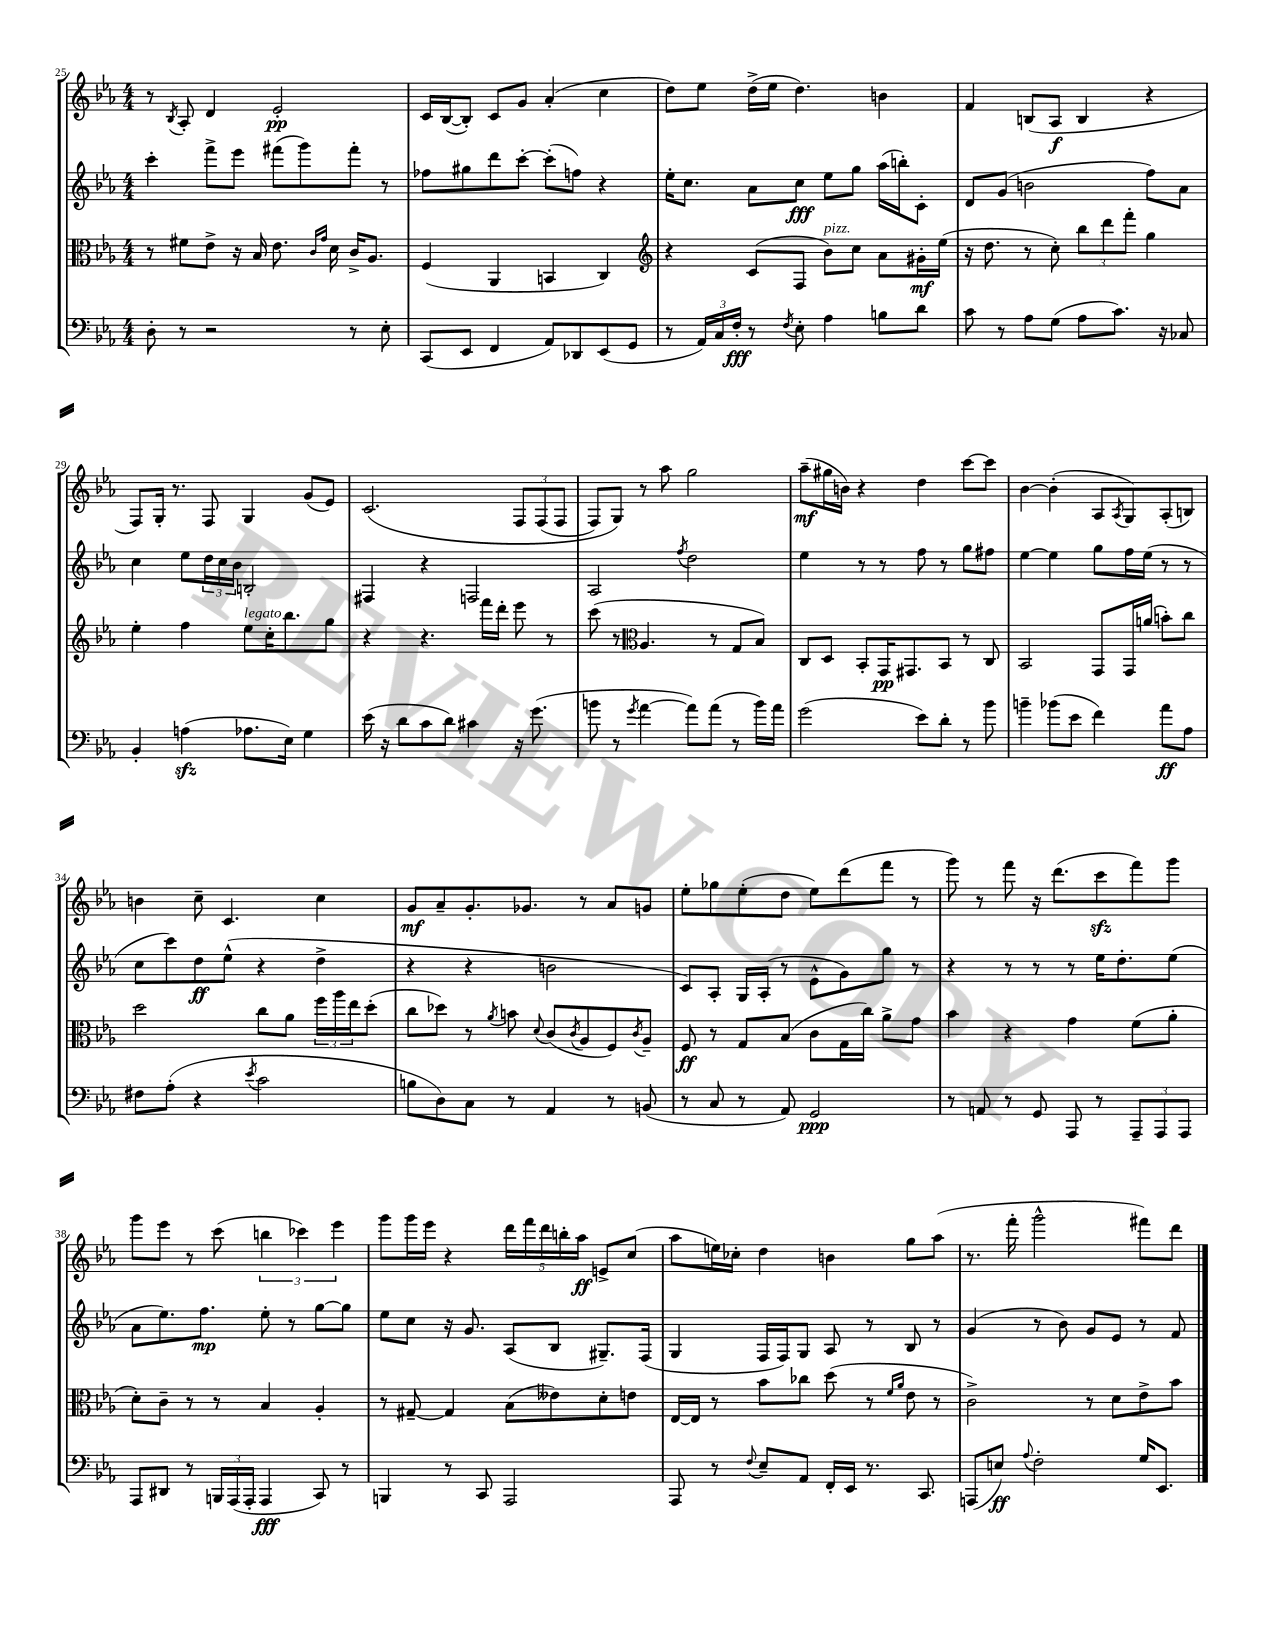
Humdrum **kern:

**kern	**kern	**kern	**kern
*staff4	*staff3	*staff2	*staff1
*clefF4	*clefC3	*clefG2	*clefG2
*k[b-e-a-]	*k[b-e-a-]	*k[b-e-a-]	*k[b-e-a-]
*M4/4	*M4/4	*M4/4	*M4/4
8D'	8r	4ccc'	8r
.	.	.	8qB-
8r	8f#	.	8A-'
2r	8e-^	8fff^	4d
.	16r	8eee-	.
.	16B-	.	.
.	8.e-	(8fff#	2e-'
.	.	8ggg)	.
.	16qqc	.	.
.	16qqg	.	.
.	16d	.	.
8r	16c^	8fff#'	.
.	8.A-	.	.
8E-'	.	8r	.
=	=	=	=
(8CC	(4F	8ff-	16c
.	.	.	([16B-
8EE-	.	8gg#	8B-'])
4FF	4AA-	8ddd	8c
.	.	[8ccc'	8g
8AA-)	4BB	(8ccc']	(4a-'
8DD-	.	8ff)	.
(8EE-	4C)	4r	4cc
8GG	.	.	.
=	=	=	=
*	*clefG2	*	*
8r	4r	16ee-'	8dd)
.	.	8.cc	.
24AA-)	.	.	8ee-
24C	.	.	.
24F'	.	.	.
8r	(8c	8a-	(16dd^
.	.	.	16ee-
8qF	.	.	.
8E-'	8F	8cc	4.dd)
4A-	8b-)	8ee-	.
.	8cc	8gg	.
8B	8a-	(16aa-	4b
.	.	16bb')	.
8d	16g#'	8c'	.
.	(16ee-	.	.
=	=	=	=
8c	16r	8d	4f
.	8.dd	.	.
8r	.	(8g	.
8A-	8r	2b	(8B
(8G	8cc')	.	8A-
8A-	12bb-	.	4B
.	12ddd	.	.
8.c)	.	.	.
.	12fff'	.	.
.	4gg	8ff)	4r
16r	.	.	.
8C-	.	8a-	.
=	=	=	=
4BB-'	4ee-'	4cc	8F)
.	.	.	16G'
.	.	.	8.r
(4A	4ff	8ee-	.
.	.	24dd	8F
.	.	24cc	.
.	.	24b-	.
8.A-	8ee-	2B'	4G
.	16cc'	.	.
16E-)	8.bb-	.	.
4G	.	.	(8g
.	8gg	.	8e-)
=	=	=	=
(16e-	4r	4F#	&(2.c
16r	.	.	.
8d	.	.	.
8c	4.r	4r	.
8d)	.	.	.
4c#	.	2F	.
.	16fff	.	.
.	16ddd'	.	.
16r	8eee-	.	12F
(8.g	.	.	.
.	.	.	(12F
.	8r	.	.
.	.	.	12F
=	=	=	=
8b	(8ccc	2A-	8F)
8r	8r	.	8G&)
*	*clefC3	*	*
8qg	.	.	.
[4a-	4.A-	.	8r
.	.	.	8aa-
.	.	8qff	.
8a-])	.	2dd	2gg
(8a-	8r	.	.
8r	8G	.	.
16b)	8B-)	.	.
16a-	.	.	.
=	=	=	=
(2g	8C	4ee-	(8aa-~
.	8D	.	16gg#
.	.	.	16b)
.	8BB-'	8r	4r
.	16GG	8r	.
.	8.GG#	.	.
8e-)	.	8ff	4dd
8d'	8BB-	8r	.
8r	8r	8gg	[8ccc
8b-	8C	8ff#	8ccc]
=	=	=	=
4b~	2BB-	[4ee-	[4b-
(8b-	.	4ee-]	(4b-']
8e-	.	.	.
4f)	8GG	8gg	8A-
.	.	.	8qA-
.	16GG	16ff	8G)
.	(16a	(16ee-	.
8a-	8b')	8r	(8A-'
8A-	8cc	8r	8B)
=	=	=	=
8F#	2dd	8cc	4b
(8A-'	.	8ccc)	.
4r	.	8dd	8cc~
.	.	(8ee-^^	4.c
8qe-	.	.	.
2c	8cc	4r	.
.	8a-	.	.
.	24ff	4dd^	4cc
.	24aa-	.	.
.	24ee-	.	.
.	(8dd'	.	.
=	=	=	=
8B	8cc	4r	8g
8D)	8dd-)	.	8a-~
8C	8r	4r	8.g'
.	8qa-	.	.
8r	8b	.	.
.	.	.	8.g-
.	8qqd	.	.
4AA-	(8c	2b	.
.	8qc	.	.
.	8A-	.	8r
8r	8F)	.	8a-
.	8qc	.	.
(8BB	8A-~	.	8g
=	=	=	=
8r	8F	8c)	8ee-'
8C	8r	8A-'	8gg-
8r	8G	16G	(8ee-'
.	.	(16A-'	.
8AA-)	(8B-	8r	8dd
2GG	8c	8e-^^	8ee-)
.	16G	8g)	(8ddd
.	16cc)	.	.
.	8a-^	8gg	8fff
.	8g	8r	8r
=	=	=	=
8r	4b-	4r	8ggg)
8AA	.	.	8r
8r	4r	8r	8fff
8GG	.	8r	16r
.	.	.	(8.ddd
8AAA-	4g	8r	.
8r	.	16ee-	8ccc
.	.	8.dd'	.
12AAA-~	(8f	.	8fff)
12AAA-	.	.	.
.	8a-'	(8ee-	8ggg
12AAA-	.	.	.
=	=	=	=
8AAA-	8d')	8a-	8ggg
8DD#	8c~	8.ee-)	8eee-
8r	8r	.	8r
.	.	8.ff	.
24BBB	8r	.	(8ccc
(24AAA-	.	.	.
24AAA-'	.	.	.
4AAA-	4B-	8ee-'	6bb
.	.	8r	.
.	.	.	6ccc-)
8CC)	4A-'	[8gg	.
.	.	.	6eee-
8r	.	8gg]	.
=	=	=	=
4BBB	8r	8ee-	8ggg
.	[8G#~	8cc	16ggg
.	.	.	16eee-
8r	4G#]	16r	4r
.	.	8.g	.
8CC	.	.	.
2AAA-	(8B-	(8A-	20ddd
.	.	.	20fff
.	.	.	20ddd
.	8e--)	8B-	.
.	.	.	20bb'
.	.	.	20aa-
.	8d'	8.G#~)	8e^
.	8e	.	(8cc
.	.	(16F	.
=	=	=	=
8AAA-	[16E-	4G	8aa-
.	16E-]	.	.
8r	8r	.	16ee)
.	.	.	16cc-'
8qqF	.	.	.
8E-~	8b-	16F	4dd
.	.	16F)	.
8AA-	8cc-	8G	.
16FF'	(8dd	8A-	4b
16EE-	.	.	.
8.r	8r	8r	.
.	16qqf	.	.
.	16qqa-	.	.
.	8e-	8B-	8gg
8.CC	.	.	.
.	8r	8r	(8aa-
=	=	=	=
(8AAA	2c^)	(4g	8.r
8E)	.	.	.
.	.	.	16fff'
8qqA-	.	.	.
2F'	.	8r	2ggg^^
.	.	8b-)	.
.	8r	8g	.
.	8d	8e-	.
16G	8e-^	8r	8fff#)
8.EE-	.	.	.
.	8b-	8f	8ddd
==	==	==	==
*-	*-	*-	*-
